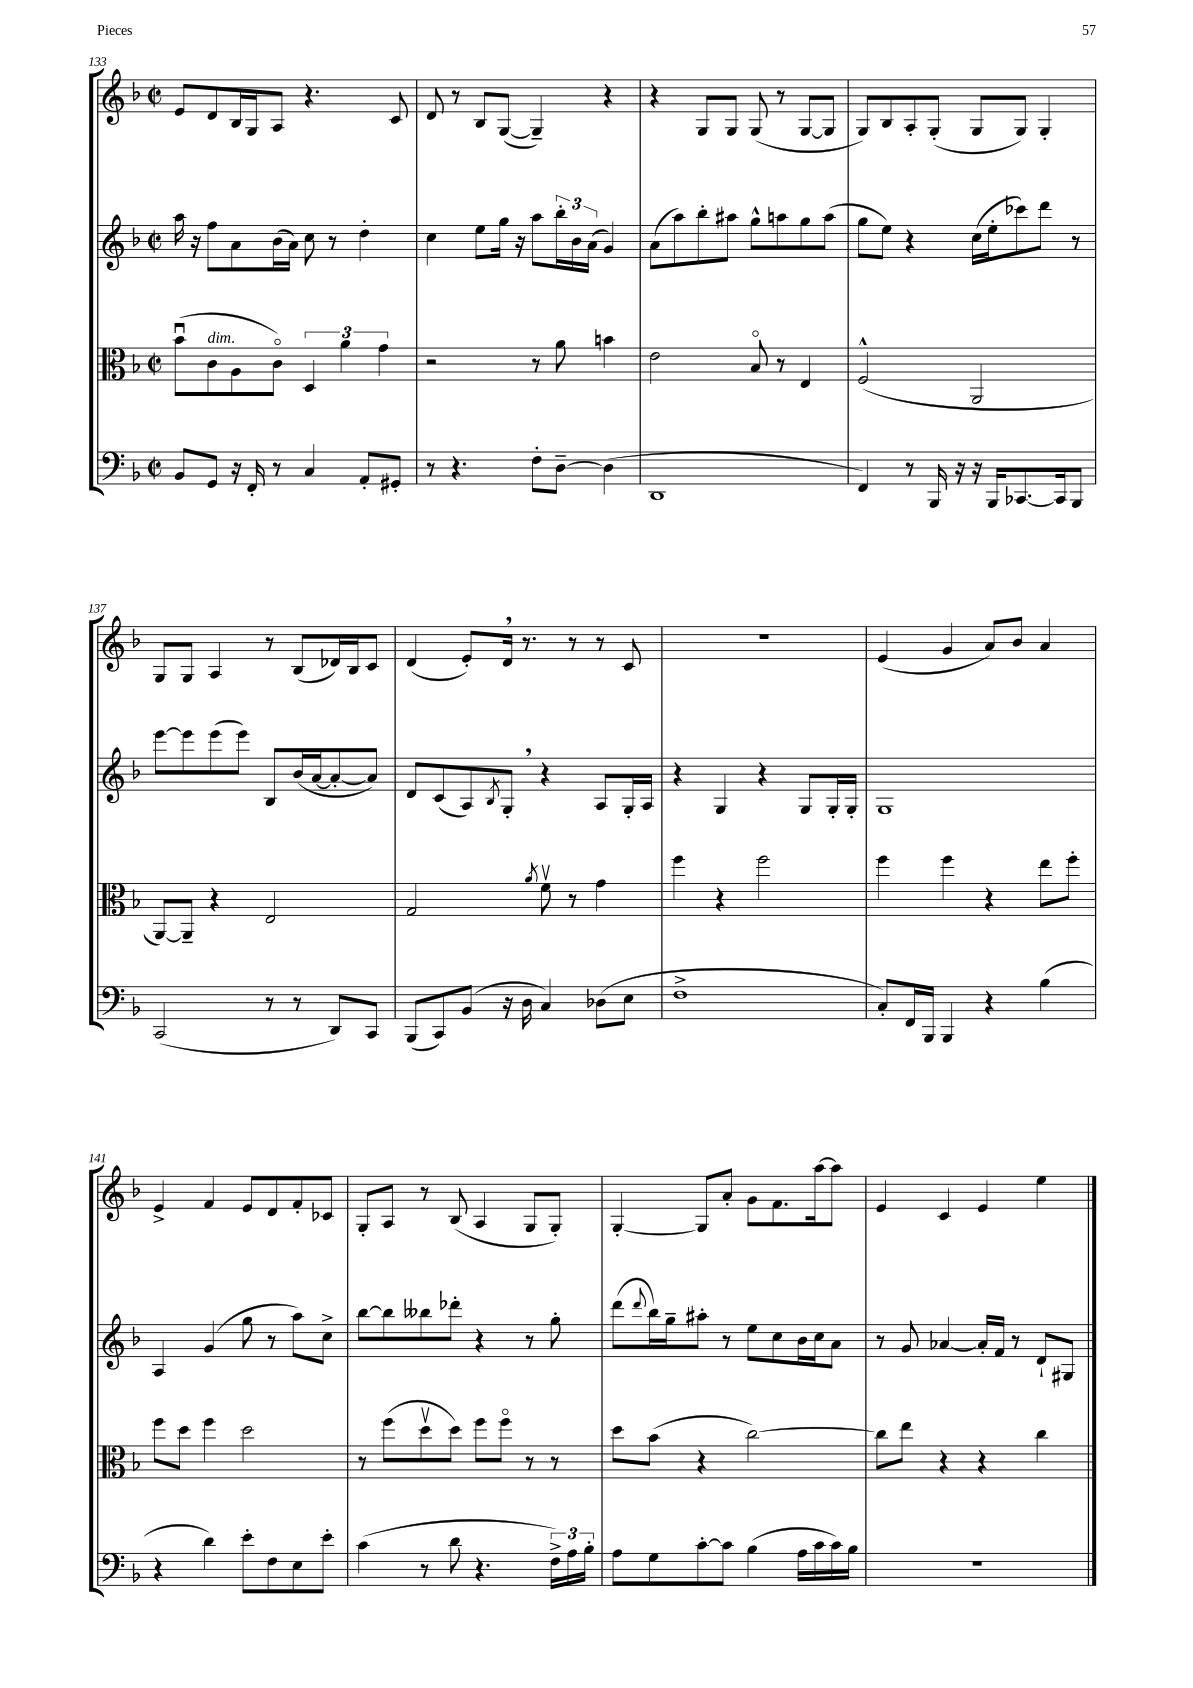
<<
\new StaffGroup <<
\new Staff = "s0" {
    \clef treble \key f \major \defaultTimeSignature \time 2/2
    e'8 d'8 bes16 g16 a8 r4. c'8 |
    d'8 r8 bes8 g8~( g4--) r4 |
    r4 g8 g8 g8( r8 g8~ g8 |
    g8) bes8 a8-. g8-.( g8 g8) g4-. |
    g8 g8 a4 r8 bes8( des'16) bes16 c'8 |
    d'4( e'8-.) d'16 \breathe r8. r8 r8 c'8 |
    R1 |
    e'4( g'4 a'8) bes'8 a'4 |
    e'4-> f'4 e'8 d'8 f'8-. ces'8 |
    g8-. a8 r8 bes8( a4 g8 g8-.) |
    g4~-. g8 a'8-. g'8 f'8. a''16~ a''8 |
    e'4 c'4 e'4 e''4 \bar "|." |
}
\new Staff = "s1" {
    \clef treble \key f \major \defaultTimeSignature \time 2/2
    a''16 r16 f''8 a'8 bes'16( a'16) c''8 r8 d''4-. |
    c''4 e''8 g''16 r16 a''8 \tuplet 3/2 { bes''16-. bes'16 a'16( } g'4) |
    a'8( a''8) bes''8-. ais''8 g''8-^ a''8 g''8 a''8( |
    g''8 e''8) r4 c''16( e''16-. ces'''8) d'''8 r8 |
    e'''8~ e'''8 e'''8( e'''8) bes8 bes'16( a'16~ a'8~-. a'8) |
    d'8 c'8( a8) \acciaccatura { bes8 } g8-. \breathe r4 a8 g16-. a16 |
    r4 g4 r4 g8 g16-. g16-. |
    g1 |
    a4 g'4( g''8 r8 a''8) c''8-> |
    bes''8~ bes''8 beses''8 des'''8-. r4 r8 g''8-. |
    d'''8( \appoggiatura { d'''8 } bes''16) g''16-- ais''8-. r8 e''8 c''8 bes'16 c''16 a'8 |
    r8 g'8 aes'4~ aes'16-. f'16 r8 d'8-! gis8 \bar "|." |
}
\new Staff = "s2" {
    \clef alto \key f \major \defaultTimeSignature \time 2/2
    bes'8\downbow( c'8^\markup { \italic "dim." } a8 c'8\flageolet) \tuplet 3/2 { d4 a'4 g'4 } |
    r2 r8 a'8 b'4 |
    e'2 bes8\flageolet r8 e4 |
    f2-^( a,2 |
    a,8~) a,8-- r4 e2 |
    g2 \acciaccatura { a'8 } f'8\upbow r8 g'4 |
    f''4 r4 f''2 |
    f''4 f''4 r4 e''8 f''8-. |
    f''8 d''8 f''4 d''2 |
    r8 f''8( d''8\upbow d''8) f''8 f''8\flageolet r8 r8 |
    d''8 bes'8( r4 c''2~) |
    c''8 e''8 r4 r4 c''4 \bar "|." |
}
\new Staff = "s3" {
    \clef bass \key f \major \defaultTimeSignature \time 2/2
    bes,8 g,8 r16 f,16-. r8 c4 a,8-. gis,8-. |
    r8 r4. f8-. d8~-- d4( |
    d,1 |
    f,4) r8 bes,,16 r16 r16 bes,,16 ces,8.~ ces,16 bes,,8 |
    c,2( r8 r8 d,8) c,8 |
    bes,,8( c,8) bes,8( r16 d16 c4) des8( e8 |
    f1-> |
    c8-.) f,16 bes,,16 bes,,4 r4 bes4( |
    r4 d'4) e'8-. f8 e8 e'8-. |
    c'4( r8 d'8 r4. \tuplet 3/2 { f16->) a16 bes16-. } |
    a8 g8 c'8~-. c'8 bes4( a16 c'16 c'16) bes16 |
    r1 \bar "|." |
}
>>
>>
\layout { \context { \Score currentBarNumber = #133 } }
